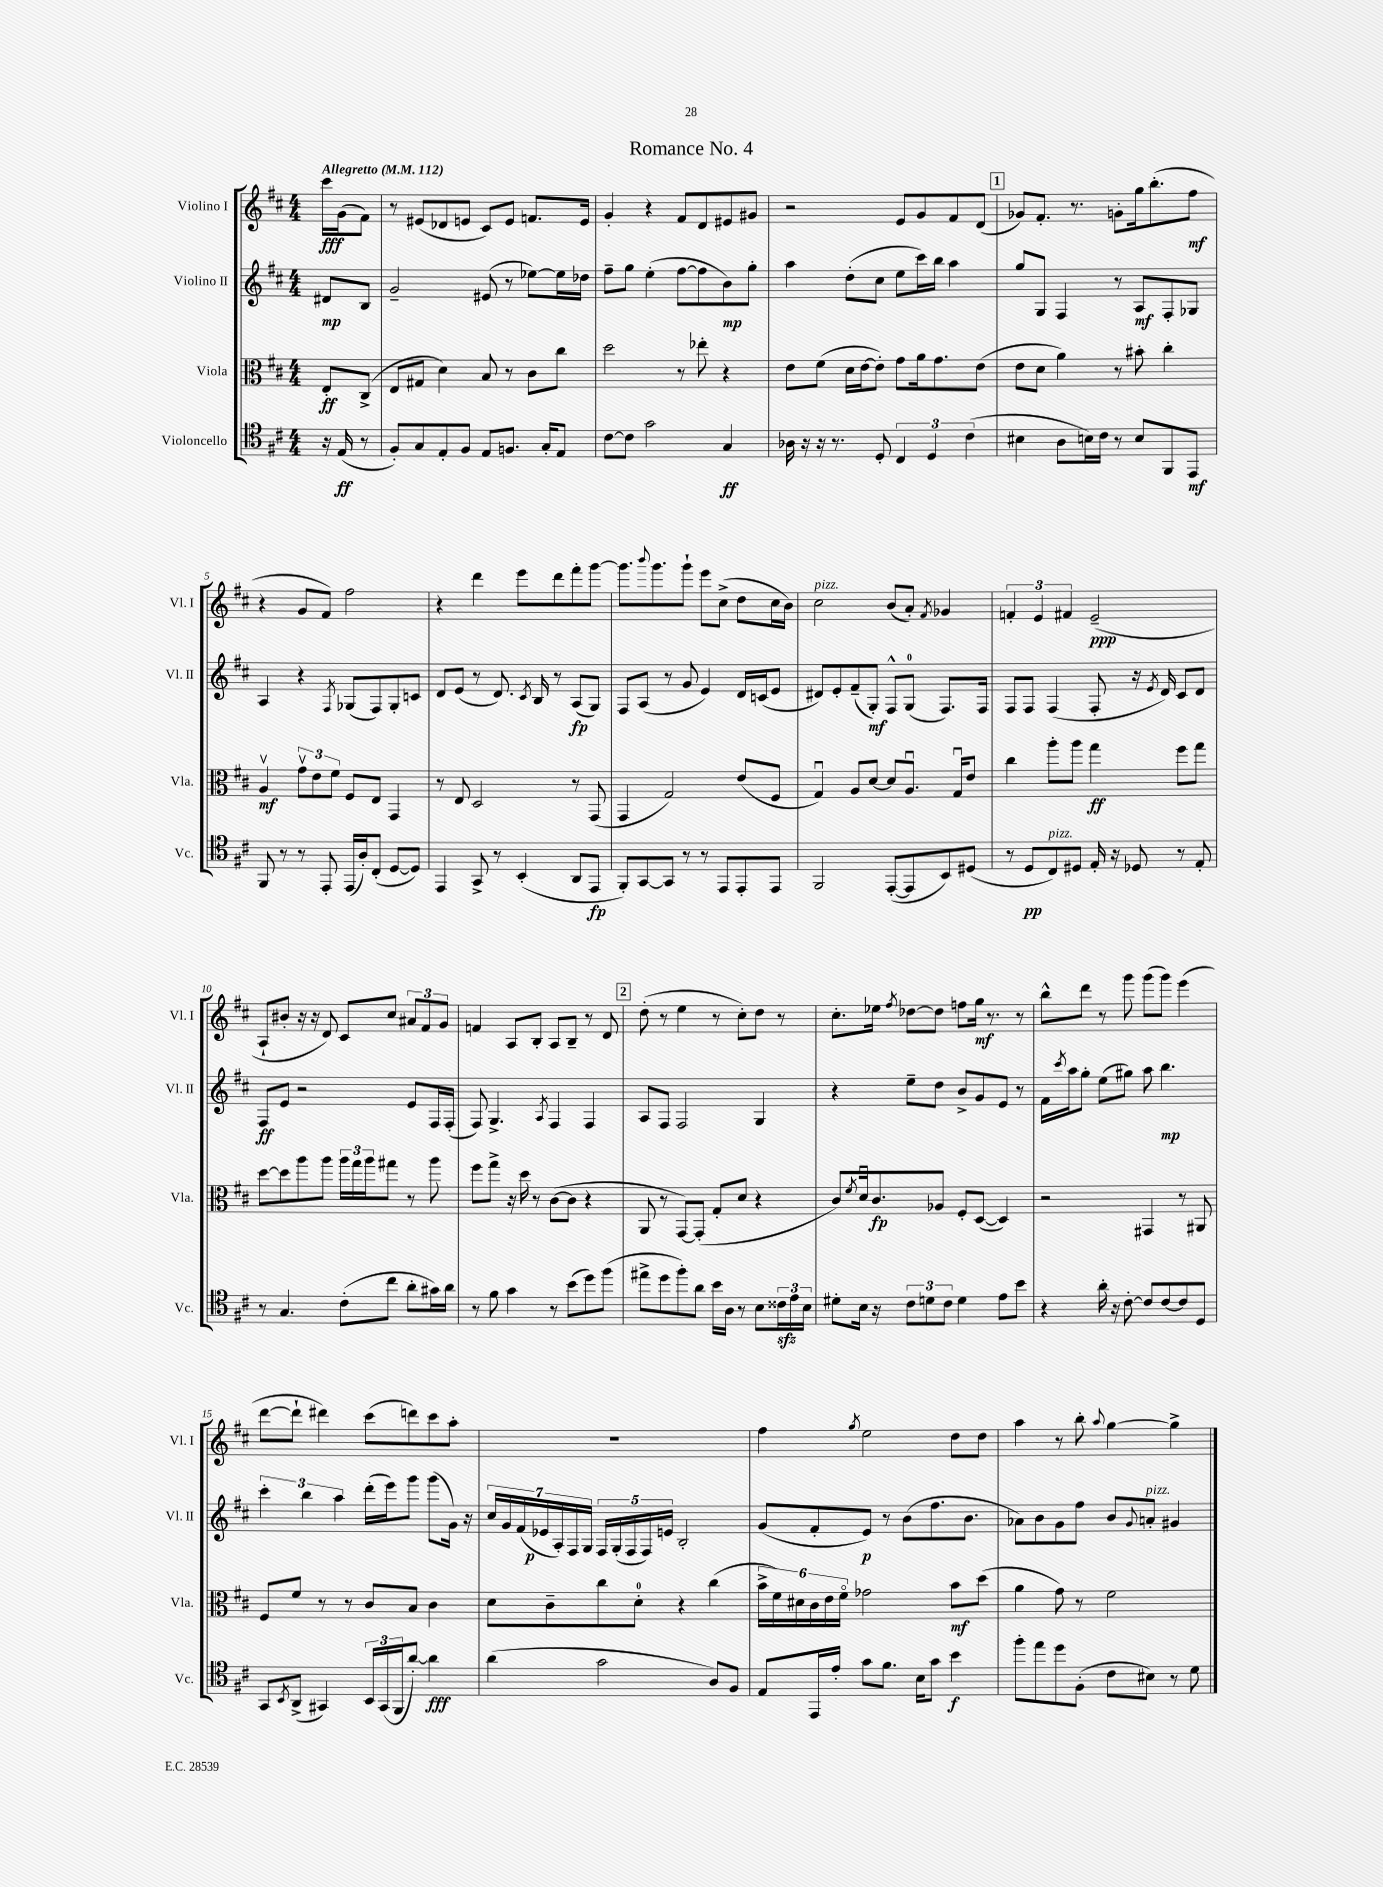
\header { title = "Romance No. 4" }
<<
\new StaffGroup <<
\new Staff = "s0" \with { instrumentName = "Violino I" shortInstrumentName = "Vl. I" } {
    \clef treble \key d \major \numericTimeSignature \time 4/4 \partial 4 \tempo "Allegretto" 4 = 112
    cis'''16\fff g'16( fis'8) |
    r8 eis'8( des'8 e'8 cis'8) e'8 f'8. e'16 |
    g'4-. r4 fis'8 d'8 eis'8 gis'8 |
    r2 e'8 g'8 fis'8 d'8( |
    \mark \markup { \box "1" } ges'8) fis'8.-. r8. g'8-. g''16 b''8.-.( fis''8\mf |
    r4 g'8 fis'8) fis''2 |
    r4 d'''4 e'''8 d'''8 fis'''8-. g'''8~ |
    g'''8. \appoggiatura { b'''8 } g'''8. g'''8-! e'''8 cis''8->( d''8 cis''16 b'16) |
    cis''2^\markup { \italic "pizz." } b'8( a'8-.) \acciaccatura { fis'8 } ges'4 |
    \tuplet 3/2 { f'4-. e'4 fis'4 } e'2--\ppp( |
    a8-! bis'8-. r16 r16 d'8) cis'8 cis''8 \tuplet 3/2 { ais'8 fis'8 g'8 } |
    f'4 a8 b8-. a8 b8-- r8 d'8 |
    \mark \markup { \box "2" } d''8-.( r8 e''4 r8 cis''8-.) d''8 r8 |
    cis''8.-. ees''16 \acciaccatura { fis''8 } des''8~ des''8 f''8 g''16\mf r8. r8 |
    b''8-^ d'''8 r8 g'''8 g'''8( g'''8) e'''4( |
    d'''8~ d'''8-! dis'''4) cis'''8( d'''8) cis'''8 a''8-. |
    R1 |
    fis''4 \acciaccatura { g''8 } e''2 d''8 d''8 |
    a''4 r8 b''8-. \appoggiatura { a''8 } g''4~ g''4-> \bar "|." |
}
\new Staff = "s1" \with { instrumentName = "Violino II" shortInstrumentName = "Vl. II" } {
    \clef treble \key d \major \numericTimeSignature \time 4/4 \partial 4
    dis'8\mp b8 |
    g'2-- eis'8( r8 ees''8~) ees''16 des''16 |
    fis''8-- g''8 e''4-.( fis''8~ fis''8 b'8\mp) g''8-. |
    a''4 d''8-.( cis''8 e''8 cis'''16) b''16 a''4 |
    \mark \markup { \box "1" } g''8 g8 fis4 r8 a8\mf fis8-. ges8 |
    a4 r4 \acciaccatura { fis8 } ges8( fis8) ges8-. c'8 |
    d'8 e'8( r8 d'8.) \acciaccatura { cis'8 } b16 r8 a8\fp( g8) |
    fis8 a8( r8 g'8 e'4) d'16 c'16( e'8 |
    dis'8) e'8-. fis'8--( g8-.\mf) fis8-^ g8-0( fis8.) fis16 |
    fis8 fis8 fis4( fis8-. r16 \acciaccatura { e'8 } d'16) cis'8 d'8 |
    fis8\ff e'8 r2 e'8 fis16 fis16-.( |
    fis8) g4.-> \acciaccatura { a8 } fis4 fis4 |
    \mark \markup { \box "2" } a8 fis8 fis2 g4 |
    r4 e''8-- d''8 b'8-> g'8 e'8 r8 |
    fis'16 \acciaccatura { cis'''8 } a''16 g''8-. e''8( gis''8) a''8 b''4.\mp |
    \tuplet 3/2 { cis'''4-. b''4 a''4 } d'''16-.( e'''16) g'''8 g'''8( g'16) r16 |
    \tuplet 7/4 { cis''16 g'16 fis'16( ees'16\p a16-.) fis16 g16 } \tuplet 5/4 { fis16 g16-.( fis16 fis16) e'16 } b2-. |
    g'8( fis'8-. e'8\p) r8 b'8( fis''8. b'8. |
    aes'8) b'8 g'8 fis''8 b'8 \appoggiatura { g'8 } a'8-.^\markup { \italic "pizz." } gis'4 \bar "|." |
}
\new Staff = "s2" \with { instrumentName = "Viola" shortInstrumentName = "Vla." } {
    \clef alto \key d \major \numericTimeSignature \time 4/4 \partial 4
    e8-.\ff cis8->( |
    e8 gis8 d'4) b8 r8 cis'8 cis''8 |
    d''2 r8 ees''8-. r4 |
    e'8 fis'8( d'16 e'16~ e'8-.) g'8 a'16 g'8. e'8( |
    \mark \markup { \box "1" } e'8 d'8 a'4) r8 bis'8-. cis''4-. |
    a4\upbow\mf \tuplet 3/2 { g'8\upbow e'8 fis'8 } fis8 e8 g,4 |
    r8 e8 d2 r8 g,8( |
    g,4 g2) e'8( fis8 |
    g4\downbow) a8 d'8~ d'8 a8.\downbow g16\downbow e'8 |
    cis''4 a''8-. a''8 g''4\ff fis''8 g''8 |
    d''8~ d''8 a''8 a''8 \tuplet 3/2 { a''16 g''16 a''16 } gis''8 r8 a''8 |
    fis''8 g''8-> r16 d''16 r8 cis'8~( cis'8 r4 |
    \mark \markup { \box "2" } a,8 r8 g,8~) g,8-.( g8-. d'8 r4 |
    cis'8) \acciaccatura { fis'8 } d'16\downbow cis'8.\fp aes8 fis8-. d8~( d4) |
    r2 gis,4 r8 ais,8 |
    fis8 fis'8 r8 r8 cis'8 b8 cis'4 |
    d'8 cis'8-- cis''8 d'8-0-. r4 cis''4( |
    \tuplet 6/4 { b'16-> fis'16) dis'16 cis'16 e'16 fis'16\flageolet } ges'2 b'8\mf d''8( |
    a'4 g'8) r8 fis'2 \bar "|." |
}
\new Staff = "s3" \with { instrumentName = "Violoncello" shortInstrumentName = "Vc." } {
    \clef tenor \key d \major \numericTimeSignature \time 4/4 \partial 4
    r16 e16\ff( r8 |
    fis8-.) g8 e8-. fis8 e8 f8. g16-. e8 |
    cis'8~ cis'8 g'2 g4\ff |
    aes16 r16 r16 r8. d8-. \tuplet 3/2 { cis4 d4 cis'4( } |
    \mark \markup { \box "1" } bis4 a8 b16) cis'16 r8 b8 fis,8 e,8\mf |
    fis,8 r8 r8 e,8-. e,16( a16-.) cis8-.( d8~ d8) |
    e,4 g,8-> r8 b,4-.( a,8 e,8\fp |
    fis,8-.) g,8~ g,8 r8 r8 e,8 e,8-. e,8 |
    fis,2 e,8~-.( e,8 b,8) dis8( |
    r8 d8\pp cis8^\markup { \italic "pizz." }) dis8 e16-. r16 des8 r8 e8-. |
    r8 g4. cis'8-.( cis''8 a'8-. gis'16) a'16 |
    r8 fis'8 g'4 r8 b'8( d''8) fis''8( |
    \mark \markup { \box "2" } eis''8-> d''8 fis''8-.) a'8 b'16 a16 r8 b8 \tuplet 3/2 { cisis'16\sfz e'16 b16 } |
    dis'8-. b16 r16 \tuplet 3/2 { cis'8 d'8 cis'8 } d'4 e'8 b'8 |
    r4 a'16-. r16 cis'8~-. cis'8 cis'8~ cis'8 d8 |
    g,8 \acciaccatura { b,8 } a,8->( gis,4) \tuplet 3/2 { b,16 gis,16( fis,16 } a'8~-.) a'4\fff |
    a'4( g'2 a8) fis8 |
    e8 e,16 e'16-. g'8 fis'8. b16 g'8 b'4\f |
    fis''8-. e''8 d''8 fis8-.( cis'8 bis8) r8 d'8 \bar "|." |
}
>>
>>
